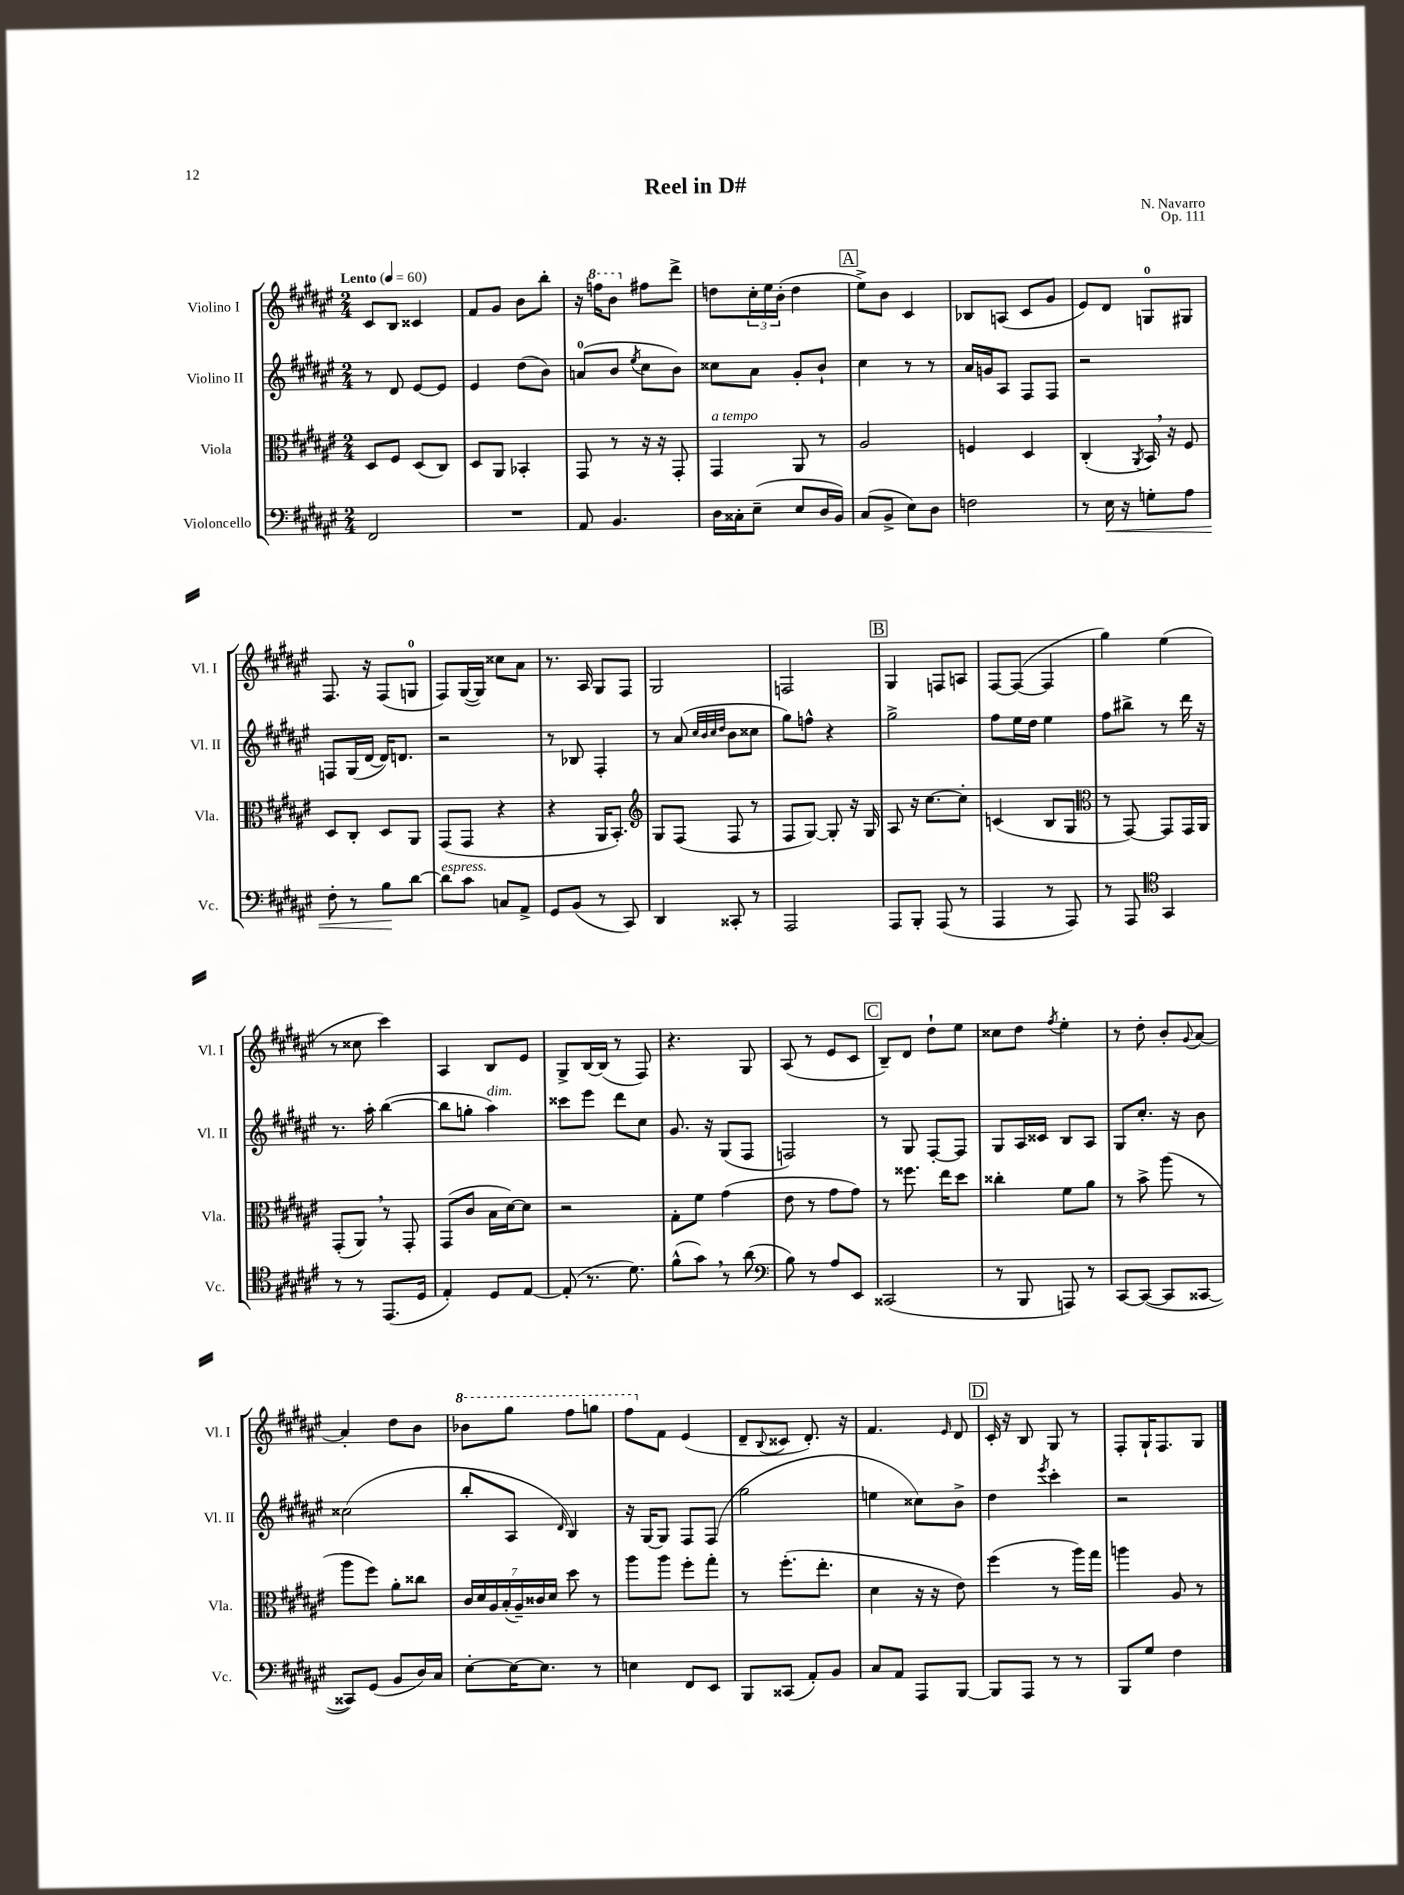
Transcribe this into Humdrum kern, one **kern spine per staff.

**kern	**dynam	**kern	**kern	**kern
*part4	*part4	*part3	*part2	*part1
*staff4	*staff4	*staff3	*staff2	*staff1
*I"Violoncello	*	*I"Viola	*I"Violino II	*I"Violino I
*I'Vc.	*	*I'Vla.	*I'Vl. II	*I'Vl. I
*clefF4	*	*clefC3	*clefG2	*clefG2
*k[f#c#g#d#a#e#]	*	*k[f#c#g#d#a#e#]	*k[f#c#g#d#a#e#]	*k[f#c#g#d#a#e#]
*M2/4	*	*M2/4	*M2/4	*M2/4
*MM60	*	*MM60	*MM60	*MM60
=1	=1	=1	=1	=1
!	!	!	!	!LO:TX:a:B:t=Lento
2FF#/	.	8D#/L	8r	8c#/L
.	.	8F#/J	8d#/	8B/J
.	.	(8D#/L	[8e#/L	4c##X/
.	.	8C#/J)	8e#/J]	.
=2	=2	=2	=2	=2
2r	.	8D#/L	4e#/	8f#/L
.	.	8AA#/J	.	8g#/J
.	.	4BB-X'/	(8dd#\L	8b\L
.	.	.	8b\J)	8bb'\J
=3	=3	=3	=3	=3
8AA#/	.	8GG#/	(8an/L	16r
*	*	*	*	*8va
.	.	.	.	16fffn\KL
4.BB/	.	8r	8b/J	8bb\J
.	.	.	8qee#/	.
*	*	*	*	*X8va
.	.	16r	8cc#\L	8ff#X\L
.	.	16r	.	.
.	.	8GG#'/	8b\J)	8ddd#^\J
=4	=4	=4	=4	=4
!	!	!LO:TX:a:i:t=a tempo	!	!
16D#\LL	.	4GG#/	8cc##X\L	8ddn\L
16C##X'\J	.	.	.	.
(8E#~\J	.	.	8a#\J	24cc#'\L
.	.	.	.	24ee#\
.	.	.	.	(24b'\JJ
8E#/L	.	8AA#/	8g#'/L	4dd\
16D#/L	.	8r	8b`/J	.
16BB/JJ)	.	.	.	.
!!LO:REH:place=s1:t=A
=5	=5	=5	=5	=5
(8C#/L	.	2A#/	4cc#\	8ee#^\L)
8BB^/J	.	.	.	8b\J
8E#\L)	.	.	8r	4c#/
8D#\J	.	.	8r	.
=6	=6	=6	=6	=6
2Fn\	.	4Fn/	16a#/LL	8B-X/L
.	.	.	16gn/J	.
.	.	.	8A#/J	(8An/J
.	.	4D#/	8F#/L	8c#/L
.	.	.	8F#/J	8g#/J
=7	=7	=7	=7	=7
8r	.	(4C#'/	2r	8e#/L)
!	!LO:HP:b	!	!	!
16E#\	<	.	.	8d#/J
16r	.	.	.	.
.	.	8qAA#/	.	.
8Gn'\L	.	16BB,/)	.	8Gn/L
.	.	16r	.	.
8A#\J	.	8F#/	.	8G#X/J
!!LO:LB:g=z
=8	=8	=8	=8	=8
8F#'\	.	8D#/L	8Fn/L	8.F#/
8r	.	8C#'/J	(16G#/L	.
.	.	.	[16d#/JJ	16r
8B\L	.	8D#/L	16d#/KL])	(8F#/L
.	.	.	8.dn/J	.
[8d#\J	[	8AA#/J	.	8Gn/J
=9	=9	=9	=9	=9
!LO:TX:a:i:t=espress.	!	!	!	!
8d#\L]	.	(8GG#/L	2r	8F#/L)
8c#\J	.	8GG#/J	.	([16G#/L
.	.	.	.	16G#/JJ])
8Cn/L	.	4r	.	8cc##X\L
8AA#^/J	.	.	.	8a#\J
=10	=10	=10	=10	=10
8GG#/L	.	4r	8r	8.r
(8BB/J	.	.	8B-X/	.
.	.	.	.	16A#/
8r	.	16AA#/KL	4F#'/	8G#/L
.	.	8.BB'/J)	.	.
8CC#/)	.	.	.	8F#/J
=11	=11	=11	=11	=11
*	*	*clefG2	*	*
4DD#/	.	8G#/L	8r	2G#/
.	.	(8F#/J	(8a#/	.
.	.	.	32qqcc#/LLL	.
.	.	.	32qqb/	.
.	.	.	32qqcc#/	.
.	.	.	32qqdd#/JJJ	.
8CC##X'/	.	8F#/	8b\L	.
8r	.	8r	8cc##X\J	.
=12	=12	=12	=12	=12
2AAA#/	.	8F#/L	8gg#\L)	2Fn/
.	.	[8G#/J)	8ffn^^\J	.
.	.	8G#'/]	4r	.
.	.	16r	.	.
.	.	16G#/	.	.
!!LO:REH:place=s1:t=B
=13	=13	=13	=13	=13
8AAA#/L	.	8A#/	2gg#^\	4G#/
8BBB'/J	.	16r	.	.
.	.	[8.cc#\L	.	.
(8AAA#/	.	.	.	8Fn/L
8r	.	8cc#'\J]	.	8An/J
=14	=14	=14	=14	=14
4AAA#/	.	(4cn/	8ff#\L	[8F#/L
.	.	.	16ee#\L	(8F#/J_
.	.	.	16dd#\JJ	.
8r	.	8B/L	4ee#\	4F#/]
8AAA#/)	.	8G#/J	.	.
=15	=15	=15	=15	=15
*	*	*clefC3	*	*
8r	.	8r	8ff#\L	4gg#\)
8AAA#/	.	[8GG#/)	8bb#X^\J	.
*clefC4	*	*	*	*
4GG#/	.	8GG#/L]	8r	(4ee#\
.	.	16GG#/L	16ddd#\	.
.	.	16AA#/JJ	16r	.
!!LO:LB:g=z
=16	=16	=16	=16	=16
8r	.	(8GG#'/L	8.r	8r
8r	.	8AA#,/J)	.	8cc##X\
.	.	.	16aa#'\	.
(8.EE#/L	.	8r	([4bb\	4ccc#\)
.	.	8GG#'/	.	.
16D#/Jk	.	.	.	.
=17	=17	=17	=17	=17
4E#'/)	.	(8GG#/L	8bb\L]	4A#/
.	.	8c#/J	8ggn'\J	.
!	!	!	!LO:TX:a:i:t=dim.	!
8D#/L	.	16B\LL	4aa#\)	8B/L
.	.	[16d#\J)	.	.
[8E#/J	.	8d#\J]	.	8e#/J
=18	=18	=18	=18	=18
(8E#'/]	.	2r	8ccc##X\L	8G#^/L
8.r	.	.	8eee#\J	[16B/L
.	.	.	.	(16B/JJ]
.	.	.	8ddd#\L	8r
8.d#\)	.	.	.	.
.	.	.	8cc#\J	8F#/)
=19	=19	=19	=19	=19
(8f#^^\L	.	8G#'\L	8.g#/	4.r
8g#,\J)	.	8f#\J	.	.
.	.	.	16r	.
8r	.	(4g#\	(8G#/L	.
(8a#\	.	.	8F#/J	8G#/
=20	=20	=20	=20	=20
*clefF4	*	*	*	*
8B\)	.	8e#\	2Fn/)	(8A#/
8r	.	8r	.	8r
8A#/L	.	8g#\L	.	8e#/L
8EE#/J	.	8g#\J)	.	8c#/J
!!LO:REH:place=s1:t=C
=21	=21	=21	=21	=21
(2CC##X/	.	8r	8r	8B~/L)
.	.	8.ff##X\	8G#/	8d#/J
.	.	.	[8F#'/L	8dd#`\L
.	.	16ee#\KL	.	.
.	.	8dd#\J	8F#/J]	8ee#\J
=22	=22	=22	=22	=22
8r	.	4cc##X'\	8G#/L	8cc##X\L
8BBB/	.	.	16A#/L	8dd#\J
.	.	.	16c##X/JJ	.
.	.	.	.	8qff#/
8AAAn/)	.	8f#\L	8B/L	4ee#'\
8r	.	8a#\J	8A#/J	.
=23	=23	=23	=23	=23
[8CC#/L	.	8r	8G#/L	8r
(8CC#/J_	.	8b^\	8.cc#'/J	8dd#'\
8CC#/L]	.	(8aa#\	.	8b'/L
.	.	.	16r	.
.	.	.	.	8qqg#/
[8CC##X/J	.	8r	8b\	[8a#/J
!!LO:LB:g=z
=24	=24	=24	=24	=24
8CC##X/L])	.	8aa#\L	(2cc##X\	4a#'/]
(8GG#/J	.	8ff#\J)	.	.
8BB/L	.	8a#'\L	.	8dd#\L
16D#/L)	.	8cc##X\J	.	8b\J
16C#/JJ	.	.	.	.
=25	=25	=25	=25	=25
*	*	*	*	*8va
[8E#'\L	.	28c#/LL	8bb'/L	8bb-X\L
.	.	28d#/	.	.
.	.	28A#/	.	.
.	.	(28B'/	.	.
16E#\K_	.	.	8A#/J	8ggg#\J
.	.	28A#~/)	.	.
.	.	28c##X/	.	.
8.E#\J]	.	.	.	.
.	.	28d#/JJ	.	.
.	.	.	16qqd#/	.
.	.	8dd#\	4B/)	8fff#\L
8r	.	8r	.	8gggn\J
=26	=26	=26	=26	=26
4En\	.	8aa#\L	16r	8fff#\L
.	.	.	[16G#/KL	.
*	*	*	*	*X8va
.	.	8aa#\J	8G#/J]	8f#\J
8FF#/L	.	8ff#'\L	8F#/L	(4e#/
8EE#/J	.	8gg#'\J	(8F#/J	.
=27	=27	=27	=27	=27
8BBB/L	.	8r	2gg#\	8d#~/L
.	.	.	.	8qqB/
(8CC##X/J	.	(8.ff#'\L	.	8c##X/J
8AA#'/L)	.	.	.	8.d#'/)
.	.	8.ee#'\J	.	.
8BB/J	.	.	.	.
.	.	.	.	16r
=28	=28	=28	=28	=28
8C#/L	.	4d#\	4een\	4.f#/
8AA#/J	.	.	.	.
8AAA#/L	.	16r	8cc##X\L)	.
.	.	16r	.	.
.	.	.	.	16qqe#/
[8BBB/J	.	8e#\)	8b^\J	8d#/
!!LO:REH:place=s1:t=D
=29	=29	=29	=29	=29
8BBB/L]	.	(4ff#\	4dd#\	16c#'/
.	.	.	.	16r
8AAA#/J	.	.	.	8B/
.	.	.	8qeee#/	.
8r	.	8r	4ccc#'\	8G#/
8r	.	16aa#\LL)	.	8r
.	.	16gg#\JJ	.	.
=30	=30	=30	=30	=30
8BBB/L	.	4aan\	2r	8F#'/L
8G#/J	.	.	.	16G#`/K
.	.	.	.	8.F#/
4F#\	.	8A#/	.	.
.	.	8r	.	8G#/J
==	==	==	==	==
*-	*-	*-	*-	*-
